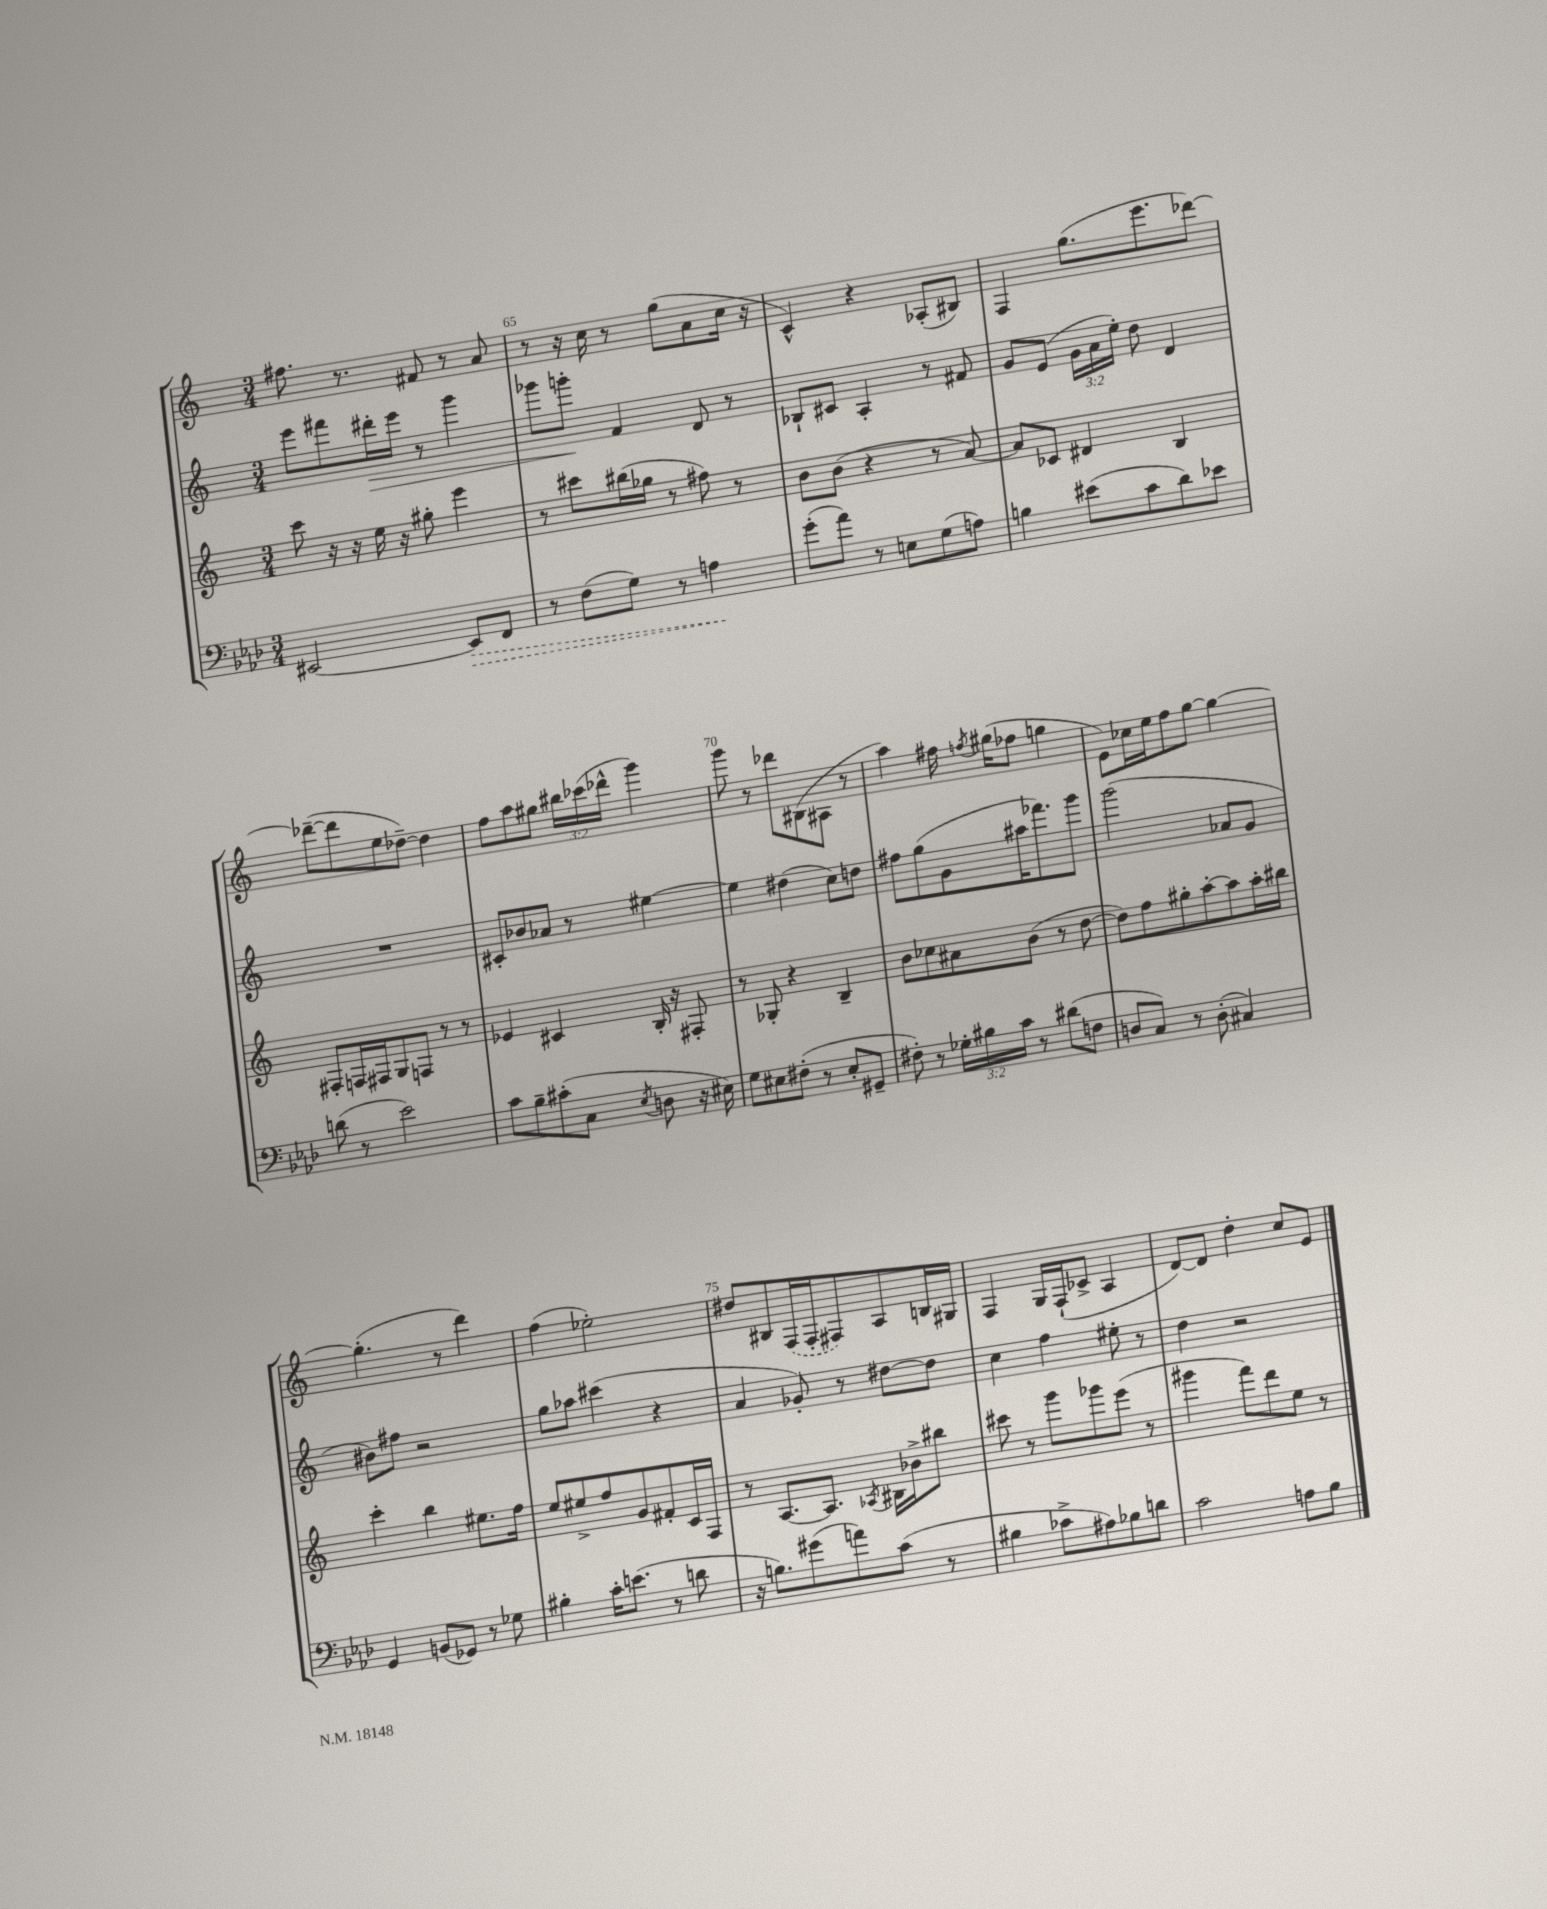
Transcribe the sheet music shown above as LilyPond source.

<<
\new StaffGroup <<
\new Staff = "s0" {
    \clef treble \key c \major \numericTimeSignature \time 3/4 \override Staff.TupletNumber.text = #tuplet-number::calc-fraction-text
    \autoBeamOff fis''8. r8. fis'8 r8 a'8 |
    r8 r16 c''16 r8 g''8[( a'8 c''16] r16 |
    c'4-^) r4 aes8[-.( bis8]) |
    f4 g''8.[( e'''8. des'''8]~) |
    des'''8[~--( des'''8 e''8 des''8]~--) des''4 |
    f''8[ a''8 gis''8] \tuplet 3/2 { bis''16[ ces'''16( des'''16]-^ } g'''4) |
    g'''8 r8 des'''8[ bis8( ais8] r8 |
    a''4) fis''16 \acciaccatura { f''8 } gis''16[( fes''8] g''4 |
    e'8[) ces''16 e''16 f''8 g''8]~ g''4~ |
    g''4.-.( r8 d'''4) |
    f''4( ees''2-.) |
    dis''8[ bis8 \once \slurDashed f16( f16-. fis8) a8 b16 gis16] |
    f4 g16[ f16-!( ces'8]-> a4 |
    d'8[~) d'8] d''4-. c''8[ e'8] \bar "|." |
}
\new Staff = "s1" {
    \clef treble \key c \major \numericTimeSignature \time 3/4 \override Staff.TupletNumber.text = #tuplet-number::calc-fraction-text
    \autoBeamOff e'''8[ fis'''8 dis'''16-.\> e'''16] r8 g'''4 |
    ges'''8[ g'''8]-.\! f'4 d'8 r8 |
    bes8[-! cis'8] a4-. r8 fis'8 |
    g'8[ e'8]( \tuplet 3/2 { g'16[ a'16 e''16]-.) } d''8 d'4 |
    R2. |
    cis'8[-. bes'8 aes'8] r8 eis''4~ |
    eis''4 dis''4( c''8[) d''8] |
    fis''8[ g''8( g'8 ais''16 fes'''8.) g'''8] |
    g'''2( aes'8[ g'8] |
    bis'8[) fis''8] r2 |
    g''8[ aes''8] cis'''4( r4 |
    a'4 ges'8-.) r8 dis''8[~ dis''8] |
    c''4 f''4 eis''8-. r8 |
    d''4 r2 \bar "|." |
}
\new Staff = "s2" {
    \clef treble \key c \major \numericTimeSignature \time 3/4
    \autoBeamOff c'''8 r16 r16 e''16 r16 gis''8-. e'''4 |
    r8 cis'''8[ bis''16( ges''16] r8 fis''8) r8 |
    b'8[ b'8]( r4 r8 a'8~) |
    a'8[ ces'8] dis'4 b4 |
    fis8[-. f16 fis16 g8 f8] r8 r8 |
    ees'4 cis'4 b16-. r16 fis8-. |
    r8 ges8-. r4 b4-- |
    b'8[ ces''8 ais'8 b'8]( r8 d''8~ |
    d''8[) f''8 gis''8-. a''8~-. a''8 a''16-. bis''16] |
    c'''4-. b''4 eis''8.[ f''16] |
    e''8[ eis''8-> f''8 g'8 fis'8-. c'16 f16] |
    r8 a8.[~ a8.] \acciaccatura { aes8 } bis16[ bes'16-> bis''8] |
    cis'''8 r8 g'''8[ ges'''8 e'''8]( r8 |
    gis'''4 f'''8[) d'''8 e''8] r8 \bar "|." |
}
\new Staff = "s3" {
    \clef bass \key aes \major \numericTimeSignature \time 3/4 \override Staff.TupletNumber.text = #tuplet-number::calc-fraction-text
    \autoBeamOff eis,2~ \once \override Hairpin.style = #'dashed-line eis,8[\> f,8] |
    r8 f8[( g8]) r8 a4\! |
    g'8[-.( aes'8]) r8 e8[ g8( a8]) |
    b4 eis'8[( c'8 des'8) ees'8] |
    d'8( r8 ees'2) |
    c'8[ bes8-- cis'8-.( c8] \acciaccatura { ees8 } d8 r16 eis16) |
    g8[ eis8 fis8]-.( r8 eis8[-. gis,8]-- |
    fis8-.) r8 \tuplet 3/2 { ges16[-. bis16 c'16] } r8 dis'8[( f8] |
    d8[ c8]) r8 d8-.( cis4) |
    g,4 b,8[( ges,8]) r8 ges8 |
    bis4-. c'16[-. e'8.]( r8 d'8 |
    r16 b8.[) gis'8( a'8) c'8]( r8 |
    bis4 ces'8[-> ais8) bes8 d'8] |
    c'2 a8[ bes8] \bar "|." |
}
>>
>>
\layout { \context { \Score currentBarNumber = #64 \override BarNumber.break-visibility = ##(#f #t #t) barNumberVisibility = #(every-nth-bar-number-visible 5) } }
